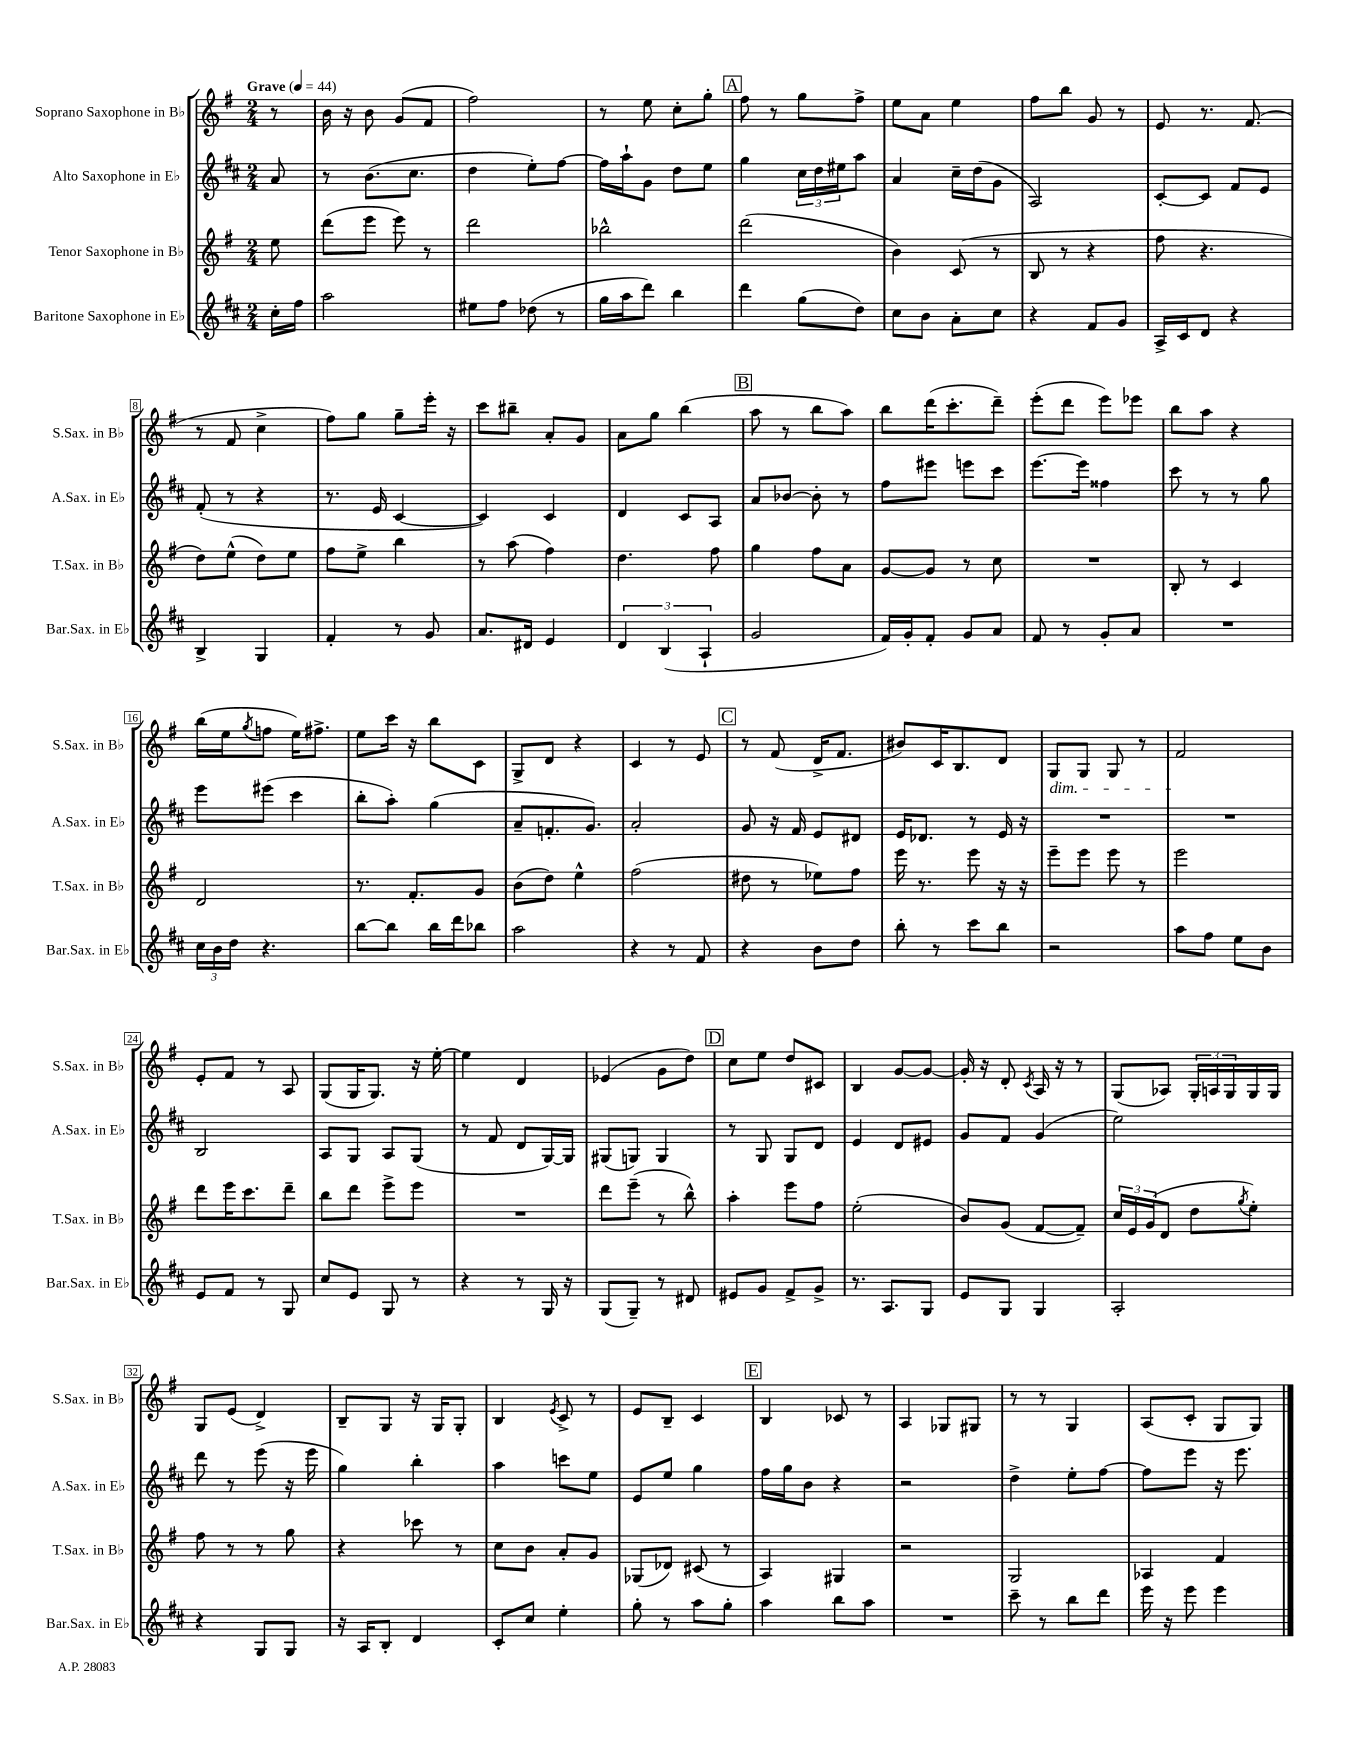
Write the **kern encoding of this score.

**kern	**kern	**kern	**kern
*staff4	*staff3	*staff2	*staff1
*clefG2	*clefG2	*clefG2	*clefG2
*k[f#c#]	*k[f#]	*k[f#c#]	*k[f#]
*M2/4	*M2/4	*M2/4	*M2/4
*MM44	*MM44	*MM44	*MM44
16cc#'	8ee	8a	8r
16ff#	.	.	.
=	=	=	=
2aa	(8ddd	8r	16b
.	.	.	16r
.	8eee	(8.b	8b
.	8eee)	.	(8g
.	.	8.cc#	.
.	8r	.	8f#
=	=	=	=
8ee#	2ddd	4dd	2ff#)
8ff#	.	.	.
(8dd-	.	8ee')	.
8r	.	[8ff#	.
=	=	=	=
16gg	2bb-^^	16ff#]	8r
16aa	.	16aa`	.
8ddd)	.	8g	8ee
4bb	.	8dd	8cc'
.	.	8ee	8gg'
=	=	=	=
4ddd	(2ddd	4gg	8ff#
.	.	.	8r
(8gg	.	24cc#	8gg
.	.	24dd	.
.	.	24ee#	.
8dd)	.	8aa	8ff#^
=	=	=	=
8cc#	4b)	4a	8ee
8b	.	.	8a
8a'	(8c	16cc#~	4ee
.	.	(16dd	.
8cc#	8r	8g	.
=	=	=	=
4r	8B	2A)	8ff#
.	8r	.	8bb
8f#	4r	.	8g
8g	.	.	8r
=	=	=	=
16A^	8ff#	[8c#'	8e
16c#	.	.	.
8d	4.r	8c#]	8.r
4r	.	8f#	.
.	.	.	(8.f#
.	.	8e	.
=	=	=	=
4B^	8dd)	(8f#'	8r
.	(8ee^^	8r	8f#
4G	8dd)	4r	4cc^
.	8ee	.	.
=	=	=	=
4f#'	8ff#	8.r	8ff#)
.	8ee^	.	8gg
.	.	16e	.
8r	4bb	[4c#	8gg~
8g	.	.	16eee'
.	.	.	16r
=	=	=	=
8.a	8r	4c#])	8ccc
.	(8aa	.	8bb#~
16d#	.	.	.
4e	4ff#)	4c#	8a'
.	.	.	8g
=	=	=	=
6d	4.dd	4d	8a
.	.	.	8gg
(6B	.	.	.
.	.	8c#	(4bb
6A`	.	.	.
.	8ff#	8A	.
=	=	=	=
2g	4gg	8a	8aa
.	.	[8b-	8r
.	8ff#	8b-']	8bb
.	8a	8r	8aa)
=	=	=	=
16f#)	[8g	8ff#	8bb
16g'	.	.	.
8f#'	8g]	8eee#	(16ddd
.	.	.	8.ccc'
8g	8r	8eee	.
8a	8cc	8ccc#	8ddd~)
=	=	=	=
8f#	2r	[8.eee	(8eee'
8r	.	.	8ddd
.	.	16eee]	.
8g'	.	4ff##	8eee)
8a	.	.	8eee-
=	=	=	=
2r	8B'	8ccc#	8bb
.	8r	8r	8aa
.	4c	8r	4r
.	.	8gg	.
=	=	=	=
24cc#	2d	8eee	(16bb
24b	.	.	.
.	.	.	16ee
24dd	.	.	.
.	.	.	8qgg
4.r	.	(8eee#	8ff
.	.	4ccc#	16ee)
.	.	.	8.ff#^
=	=	=	=
[8bb	8.r	8bb'	8ee
8bb]	.	8aa')	16ccc
.	8.f#'	.	16r
16bb	.	(4gg	8bb
16ddd	.	.	.
8bb-	8g	.	8c
=	=	=	=
2aa	(8b	8a~	8G^
.	8dd)	8.f'	8d
.	4ee^^	.	4r
.	.	8.g)	.
=	=	=	=
4r	(2ff#	2a'	4c
8r	.	.	8r
8f#	.	.	8e
=	=	=	=
4r	8dd#	8g	8r
.	8r	16r	(8f#
.	.	16f#	.
8b	8ee-)	8e	16d^
.	.	.	8.f#
8dd	8ff#	8d#	.
=	=	=	=
8bb'	16eee	16e	8b#)
.	8.r	8.d-	.
8r	.	.	16c
.	.	.	8.B
8ccc#	8eee	8r	.
8bb	16r	16e	8d
.	16r	16r	.
=	=	=	=
2r	8eee~	2r	8G
.	8eee	.	8G
.	8eee	.	8G
.	8r	.	8r
=	=	=	=
8aa	2eee	2r	2f#
8ff#	.	.	.
8ee	.	.	.
8b	.	.	.
=	=	=	=
8e	8ddd	2B	8e'
8f#	16eee	.	8f#
.	8.ccc	.	.
8r	.	.	8r
8G	8ddd~	.	8A
=	=	=	=
8cc#	8bb	8A	(8G
8e	8ddd	8G	16G
.	.	.	8.G)
8G	8eee^	8A	.
8r	8eee	(8G	16r
.	.	.	[16ee'
=	=	=	=
4r	2r	8r	4ee]
.	.	8f#	.
8r	.	8d	4d
16G	.	[16G)	.
16r	.	16G]	.
=	=	=	=
(8G	8ddd	(8G#	(4e-
8G~)	(8eee~	8G)	.
8r	8r	4G	8g
8d#	8bb^^)	.	8dd)
=	=	=	=
8e#	4aa'	8r	8cc
8g	.	8G	8ee
8f#^	8eee	8G	8dd
8g^	8ff#	8d	8c#
=	=	=	=
8.r	(2ee'	4e	4B
8.A	.	.	.
.	.	8d	[8g
8G	.	8e#	8g_
=	=	=	=
8e	8b)	8g	16g']
.	.	.	16r
8G	(8g	8f#	8d'
.	.	.	8qc
4G	[8f#	(4g	16A
.	.	.	16r
.	8f#~])	.	8r
=	=	=	=
2A'	24cc	2ee)	(8G
.	24e	.	.
.	(24g	.	.
.	8d	.	8A-)
.	8dd	.	24G'
.	.	.	24A
.	.	.	24G
.	8qgg	.	.
.	8ee')	.	16G
.	.	.	16G
=	=	=	=
4r	8ff#	8ddd	8G
.	8r	8r	(8e
8G	8r	(8eee	4d^)
8G	8gg	16r	.
.	.	16eee	.
=	=	=	=
16r	4r	4gg)	8B~
16A	.	.	.
8B'	.	.	8G
4d	8ccc-	4bb'	16r
.	.	.	16G
.	8r	.	8G'
=	=	=	=
8c#'	8cc	4aa	4B
8cc#	8b	.	.
.	.	.	8qe
4ee'	8a'	8ccc	8c^
.	8g	8ee	8r
=	=	=	=
8gg'	(8G-	8e	8e
8r	8d-)	8ee	8B~
8aa	(8c#	4gg	4c
8gg'	8r	.	.
=	=	=	=
4aa	4A)	16ff#	4B
.	.	16gg	.
.	.	8b	.
8bb	4G#	4r	8c-
8aa	.	.	8r
=	=	=	=
2r	2r	2r	4A
.	.	.	8G-
.	.	.	8G#
=	=	=	=
8ccc#~	2G	4dd^	8r
8r	.	.	8r
8bb	.	8ee'	4G
8ddd	.	[8ff#	.
=	=	=	=
16eee	4A-	8ff#]	(8A
16r	.	.	.
8eee	.	8eee	8c'
4eee	4f#	16r	8G
.	.	8.eee	.
.	.	.	8G)
==	==	==	==
*-	*-	*-	*-
